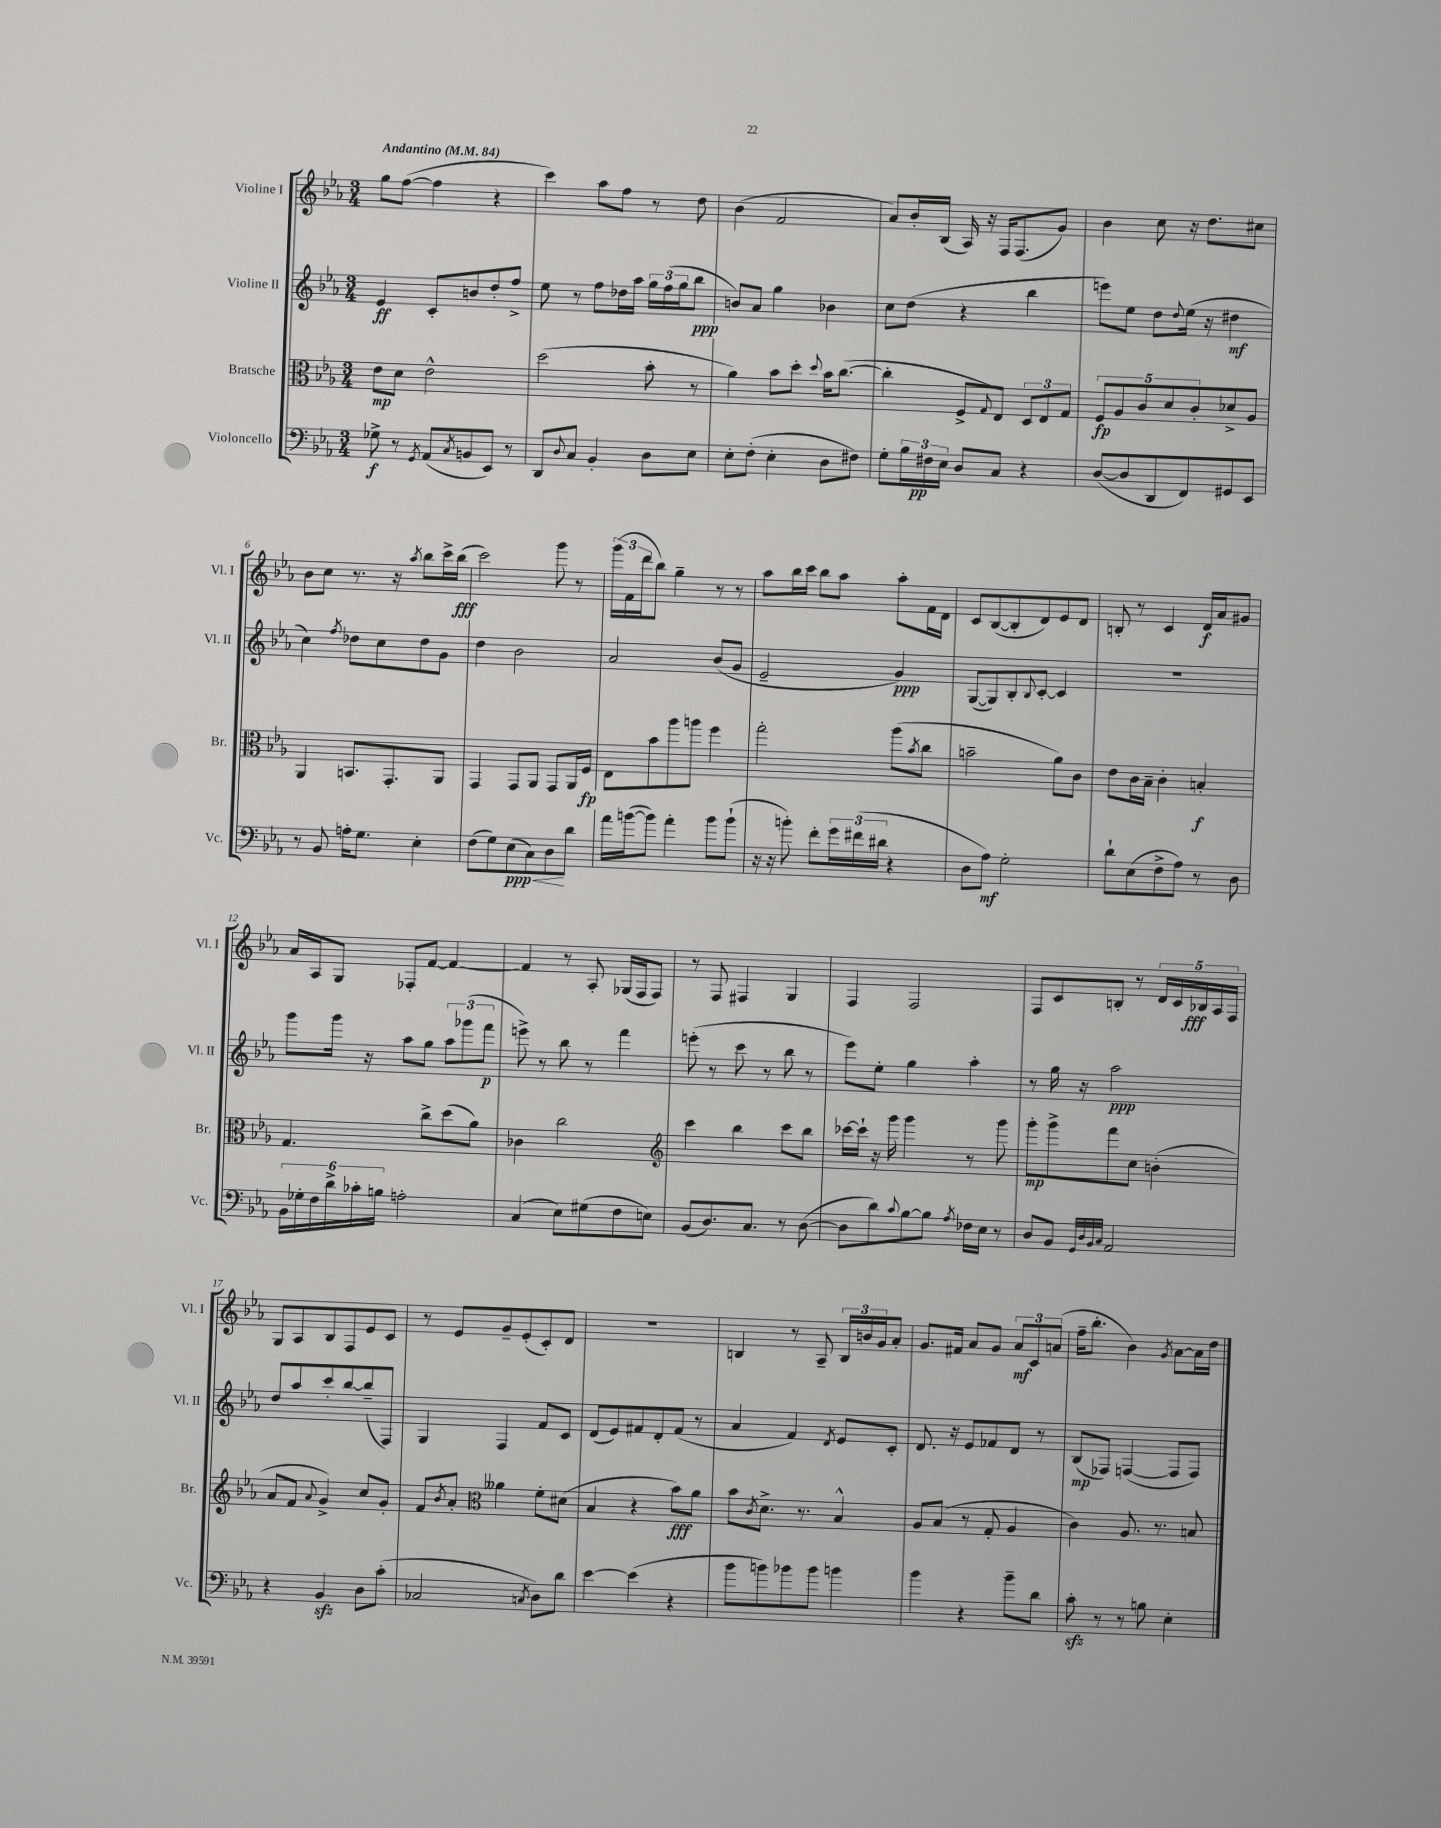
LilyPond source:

<<
\new StaffGroup <<
\new Staff = "s0" \with { instrumentName = "Violine I" shortInstrumentName = "Vl. I" } {
    \clef treble \key ees \major \numericTimeSignature \time 3/4 \tempo "Andantino" 4 = 84
    g''8 f''8~( f''4 r4 |
    c'''4) aes''8 f''8 r8 d''8 |
    bes'4( f'2 |
    aes'8) bes'16-. bes16( aes16) r16 f16 f8.( g'8) |
    bes'4 c''8 r16 d''8. cis''8 |
    bes'8 c''8 r8. r16 \acciaccatura { aes''8 } bes''8 c'''16-> bes''16\fff( |
    c'''2) g'''8 r8 |
    \tuplet 3/2 { g'''16( f'16 d'''16 } bes''8) g''4-- r8 r8 |
    aes''8 bes''16 c'''16 bes''8 aes''8 aes''8-. f'16 d'16 |
    c'8 bes8~( bes8-. d'8) ees'8 d'8 |
    b8-. r8 c'4 d'16\f aes'16 gis'8 |
    aes'16 aes16 g8 fes8-. f'8~ f'4~ |
    f'4 r8 aes8-. ges16( f16 f8) |
    r8 f8 fis4 g4 |
    f4 f2 |
    f8 c'8 b8-. r8 \tuplet 5/4 { d'16 c'16 bes16\fff aes16 f16 } |
    g8 aes8 bes8 f8 ees'8 c'8 |
    r8 ees'8 g'8-- ees'8-.( c'8-.) d'8 |
    R2. |
    b4 r8 aes8-- \tuplet 3/2 { b16 b'16 g'16 } aes'8-. |
    g'8. fis'16 aes'8 g'8 \tuplet 3/2 { aes'8\mf c'8 a'8( } |
    f''16-- bes''8.-. bes'4) \acciaccatura { g'8 } aes'8~ aes'16 d''16 \bar "|." |
}
\new Staff = "s1" \with { instrumentName = "Violine II" shortInstrumentName = "Vl. II" } {
    \clef treble \key ees \major \numericTimeSignature \time 3/4
    ees'4\ff c'8-. b'8 d''8-. f''8-> |
    ees''8 r8 f''8 des''16 aes''16 \tuplet 3/2 { g''16 f''16( g''16 } bes''8\ppp |
    b'8) aes'8 g''4 bes'4 |
    c''8 d''8( r4 bes''4 |
    e'''8) ees''8 d''8 \appoggiatura { d''8 } ees''16( r16 dis''4\mf |
    c''4) \acciaccatura { f''8 } des''8 c''8 des''8 g'8 |
    d''4 bes'2 |
    aes'2 bes'8( g'8 |
    ees'2-- g'4\ppp) |
    g8~( g8) bes8-. \appoggiatura { bes8 } c'8~-. c'4 |
    R2. |
    g'''8 g'''16 r16 aes''8 g''8 \tuplet 3/2 { aes''8 ges'''8( f'''8\p } |
    e'''8->) r8 bes''8 r8 f'''4 |
    e'''8-.( r8 c'''8 r8 bes''8 r8 |
    ees'''8) ees''8-. g''4 aes''4-. |
    r8 g''16 r16 aes''2\ppp |
    d''8 aes''8 c'''8-. bes''8~ bes''8--( f8) |
    g4 f4 f'8 c'8 |
    d'8( ees'8) fis'8 d'8-. fis'8( r8 |
    aes'4 f'4) \acciaccatura { d'8 } ees'8 c'8-. |
    d'8. r16 ees'8 fes'8 d'8 r8 |
    bes8\mp( fes8) f4~( f8 f8) \bar "|." |
}
\new Staff = "s2" \with { instrumentName = "Bratsche" shortInstrumentName = "Br." } {
    \clef alto \key ees \major \numericTimeSignature \time 3/4
    ees'8\mp d'8 ees'2-^ |
    d''2( bes'8-. r8 |
    aes'4) bes'8 d''8-. \appoggiatura { d''8 } bes'16 c''8.~( |
    c''4-. f8-> \appoggiatura { g8 } ees8) \tuplet 3/2 { d8 ees8 g8 } |
    \tuplet 5/4 { f8\fp aes8 c'8 d'8 c'8-. } des'8-> aes8 |
    aes,4 b,8. g,8.-. aes,8 |
    g,4 g,8 aes,8 g,8 aes,16 f16\fp |
    ees8 bes'8 aes''8 a''8 f''4 |
    g''2-. aes''8( \acciaccatura { bes'8 } c''8 |
    b'2-- aes'8) c'8 |
    ees'8 c'16 bes16-- c'4-. b4-.\f |
    g4. c''8-> d''8( aes'8) |
    ces'4 c''2 |
    \clef treble c'''4 bes''4 c'''8 bes''8 |
    ces'''16~ ces'''16-! r16 g'''16 g'''4 r8 g'''8 |
    g'''8-.\mp g'''8-> f'''8 c''8 b'4-.( |
    aes'8 f'8 \appoggiatura { aes'8 } g'4->) c''8 g'8-. |
    f'8 \acciaccatura { bes'8 } aes'8-. \clef alto aeses'4 f'8-. dis'8( |
    bes4 r4 bes'8\fff) aes'8 |
    bes'8 \acciaccatura { c'8 } d'8.-> r8. bes4-^ |
    aes8 bes8( r8 g8-. aes4 |
    c'4) aes8. r8. b8 \bar "|." |
}
\new Staff = "s3" \with { instrumentName = "Violoncello" shortInstrumentName = "Vc." } {
    \clef bass \key ees \major \numericTimeSignature \time 3/4
    ges8->\f r8 \acciaccatura { g,8 } aes,8( \acciaccatura { c8 } b,8 ees,8) r8 |
    d,8 \appoggiatura { d8 } c8 bes,4-. d8 ees8 |
    ees8-. f8-.( ees4-. d8 fis8) |
    g8-. \tuplet 3/2 { bes16 fis16\pp ees16 } d8 c8 r4 |
    d8~( d8 d,8 f,8) gis,8 ees,8 |
    r8 bes,8 a16-. g8. ees4-. |
    f8( g8) ees8\ppp\<( c8) d8\! d'8 |
    aes'16 b'16~( b'8) aes'4-. b'8 b'8-!( |
    r16 r16 b'8-.) f'8-. \tuplet 3/2 { g'16 fis'16( dis'16 } r4 |
    d8 aes8\mf) g2-. |
    d'8-! ees8( f8-> aes8) r8 d8 |
    \tuplet 6/4 { bes,16 ges16-. f16 d'16-> ces'16-. b16 } a2-. |
    c4( ees8) gis8( f8 e8) |
    bes,8( d8.) c8. r8 d8~( |
    d8 d'8) \appoggiatura { c'8 } bes8~ bes8 \acciaccatura { aes8 } fes16 ees16 r8 |
    d8 bes,8 \grace { g,32 d32 bes,32 c32 } aes,2 |
    r4 bes,4\sfz d8 c'8-.( |
    ces2 \acciaccatura { c8 } d8) d'8 |
    ees'4~ ees'4( r4 |
    bes'8 b'8) bes'8 bes'8 b'4 |
    bes'4 r4 bes'8-- d'8 |
    c'8-.\sfz r8 r8 b8 ees4-. \bar "|." |
}
>>
>>
